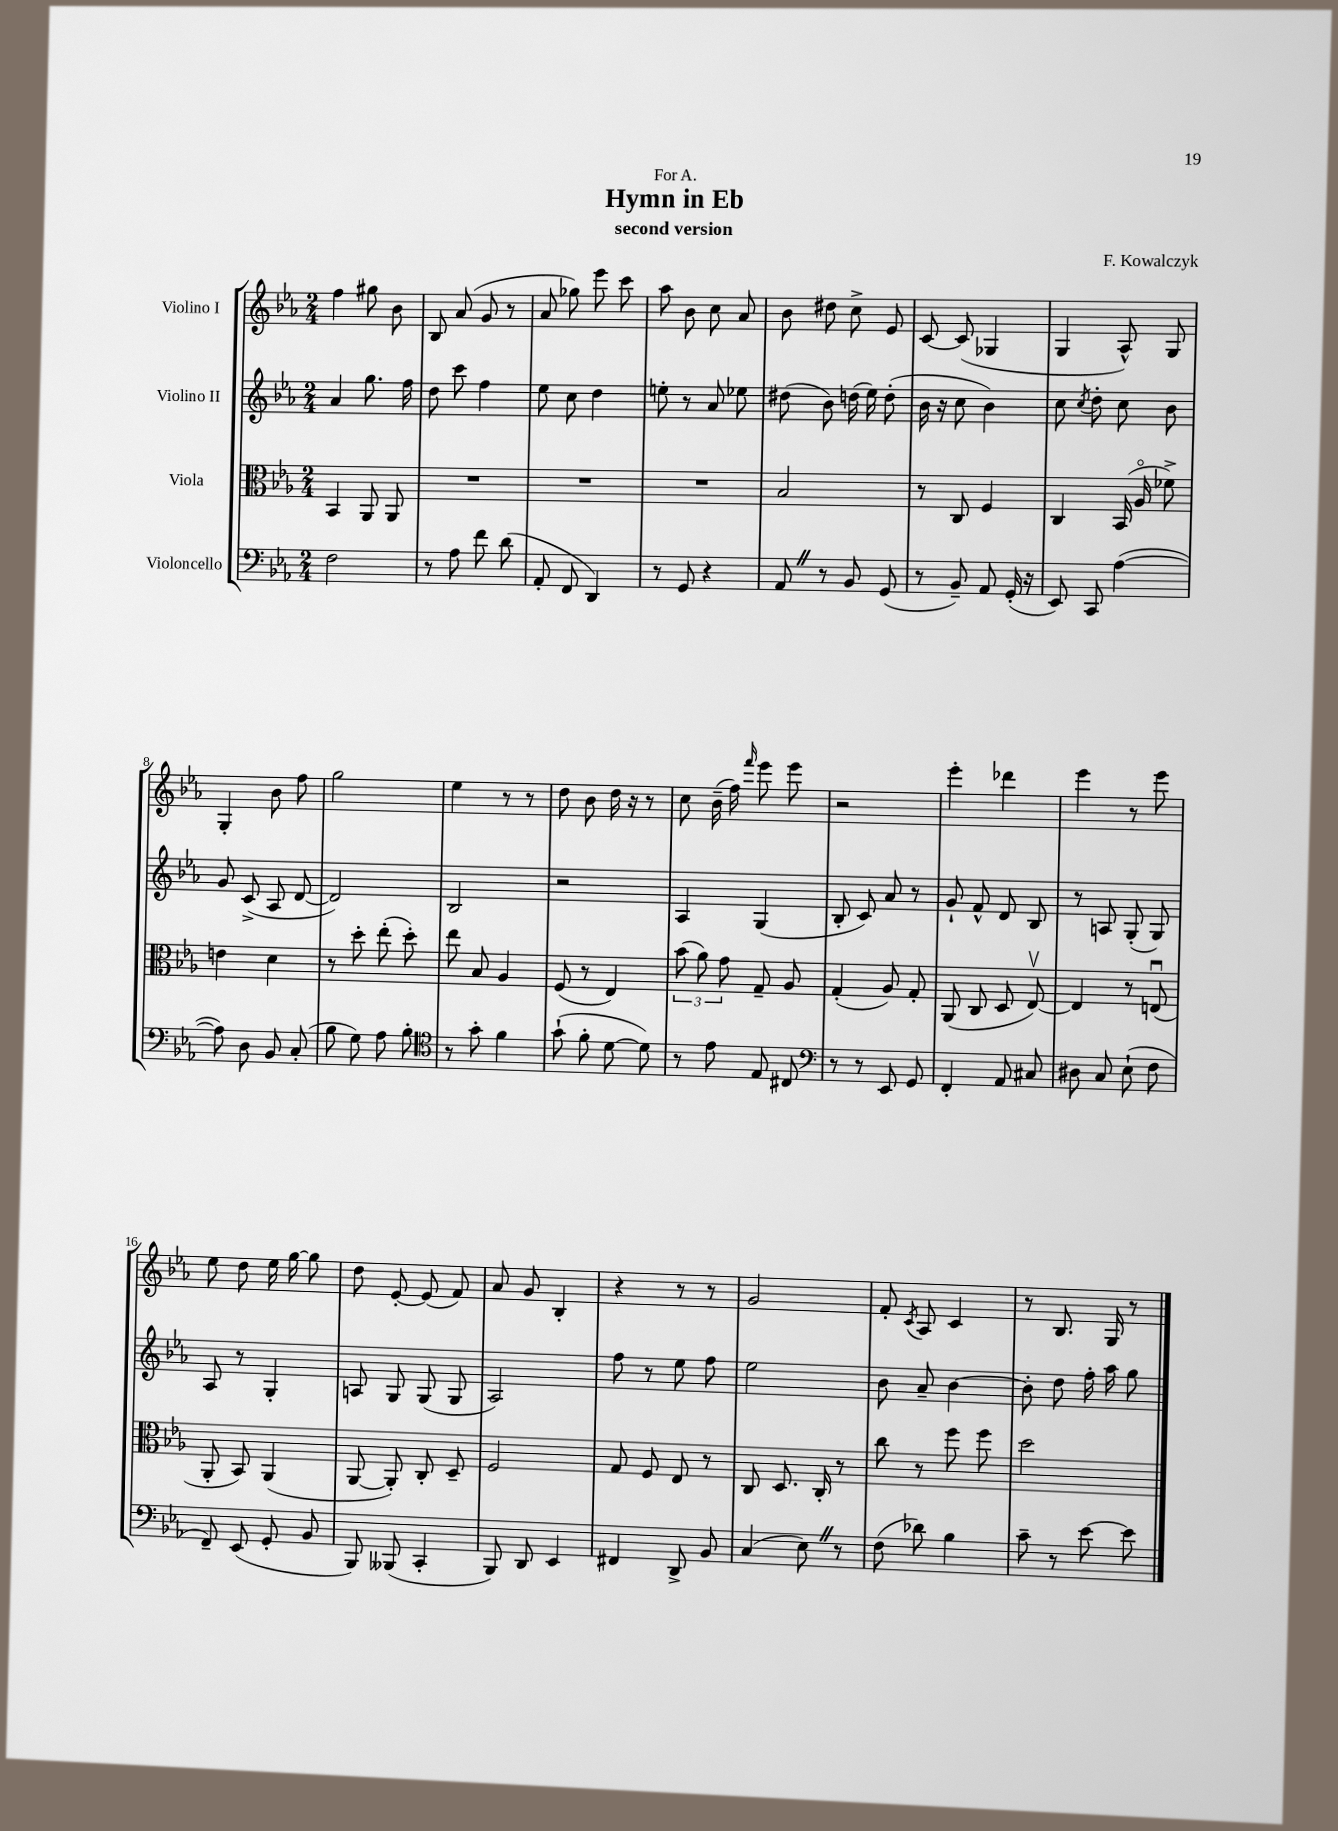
\header { title = "Hymn in Eb" composer = "F. Kowalczyk" subtitle = "second version" dedication = "For A." }
<<
\new StaffGroup <<
\new Staff = "s0" \with { instrumentName = "Violino I" } {
    \clef treble \key ees \major \numericTimeSignature \time 2/4
    \autoBeamOff f''4 gis''8 bes'8 |
    bes8 aes'8( g'8 r8 |
    aes'8 ges''8) ees'''8 c'''8 |
    aes''8 bes'8 c''8 aes'8 |
    bes'8 dis''8 c''8-> ees'8 |
    c'8~ c'8( ges4 |
    g4 aes8-^) g8 |
    g4-. bes'8 f''8 |
    g''2 |
    ees''4 r8 r8 |
    d''8 bes'8 d''16 r16 r8 |
    c''8 bes'16--( f''16) \grace { f'''16 } ees'''8 ees'''8 |
    r2 |
    ees'''4-. des'''4 |
    ees'''4 r8 ees'''8 |
    ees''8 d''8 ees''16 g''16~ g''8 |
    d''8 ees'8~-. ees'8( f'8) |
    aes'8 g'8 bes4-. |
    r4 r8 r8 |
    g'2 |
    f'8-. \acciaccatura { c'8 } aes8 c'4 |
    r8 bes8. g16 r8 \bar "|." |
}
\new Staff = "s1" \with { instrumentName = "Violino II" } {
    \clef treble \key ees \major \numericTimeSignature \time 2/4
    \autoBeamOff aes'4 g''8. f''16 |
    d''8 c'''8 f''4 |
    ees''8 c''8 d''4 |
    e''8-. r8 aes'8 ees''8 |
    dis''8( bes'8) d''16( ees''16) d''8-.( |
    bes'16 r16 c''8 bes'4) |
    c''8 \acciaccatura { c''8 } d''8-. c''8 bes'8 |
    g'8 c'8->( aes8 d'8~ |
    d'2) |
    bes2 |
    r2 |
    aes4 g4( |
    bes8-. c'8) aes'8 r8 |
    g'8-! f'8-^ d'8 bes8 |
    r8 a8 g8-.( g8) |
    aes8 r8 g4-. |
    a8 g8 g8( g8 |
    aes2) |
    f''8 r8 ees''8 f''8 |
    ees''2 |
    bes'8 aes'8-- bes'4~ |
    bes'8-. d''8 f''16-. aes''16 g''8 \bar "|." |
}
\new Staff = "s2" \with { instrumentName = "Viola" } {
    \clef alto \key ees \major \numericTimeSignature \time 2/4
    \autoBeamOff bes,4 aes,8 aes,8 |
    R2 |
    R2 |
    R2 |
    bes2 |
    r8 c8 f4 |
    c4 bes,16( aes16\flageolet fes'8->) |
    e'4 d'4 |
    r8 d''8-. ees''8-.( d''8-.) |
    ees''8 bes8 aes4 |
    f8( r8 ees4) |
    \tuplet 3/2 { bes'8( aes'8) g'8 } g8-- aes8 |
    g4-.( aes8) g8-. |
    aes,8( c8 d8 ees8~\upbow) |
    ees4 r8 e8\downbow( |
    aes,8-. bes,8) aes,4( |
    aes,8~ aes,8-.) c8-. d8-- |
    f2 |
    g8 f8 ees8 r8 |
    c8 d8. c16-. r8 |
    c''8 r8 f''8 f''8 |
    d''2 \bar "|." |
}
\new Staff = "s3" \with { instrumentName = "Violoncello" } {
    \clef bass \key ees \major \numericTimeSignature \time 2/4
    \autoBeamOff f2 |
    r8 aes8 f'8 d'8( |
    aes,8-. f,8 d,4) |
    r8 g,8 r4 |
    aes,8 \once \override BreathingSign.text = \markup { \musicglyph "scripts.caesura.straight" } \breathe r8 bes,8 g,8( |
    r8 bes,8--) aes,8 g,16-.( r16 |
    ees,8) c,8 aes4~( |
    aes8) d8 bes,8 c8-.( |
    bes8 g8) aes8 bes8-. |
    \clef tenor r8 g'8-. f'4 |
    g'8-!( f'8-. d'8~ d'8) |
    r8 ees'8 ees8 cis8 |
    \clef bass r8 r8 ees,8 g,8 |
    f,4-. aes,8 cis8 |
    dis8 c8 ees8-!( f8 |
    f,8--) ees,8( g,8-. bes,8 |
    bes,,8) beses,,8( c,4-. |
    bes,,8) d,8 ees,4 |
    fis,4 d,8-> bes,8 |
    c4( ees8) \once \override BreathingSign.text = \markup { \musicglyph "scripts.caesura.straight" } \breathe r8 |
    f8( des'8) bes4 |
    c'8-- r8 ees'8~ ees'8 \bar "|." |
}
>>
>>
